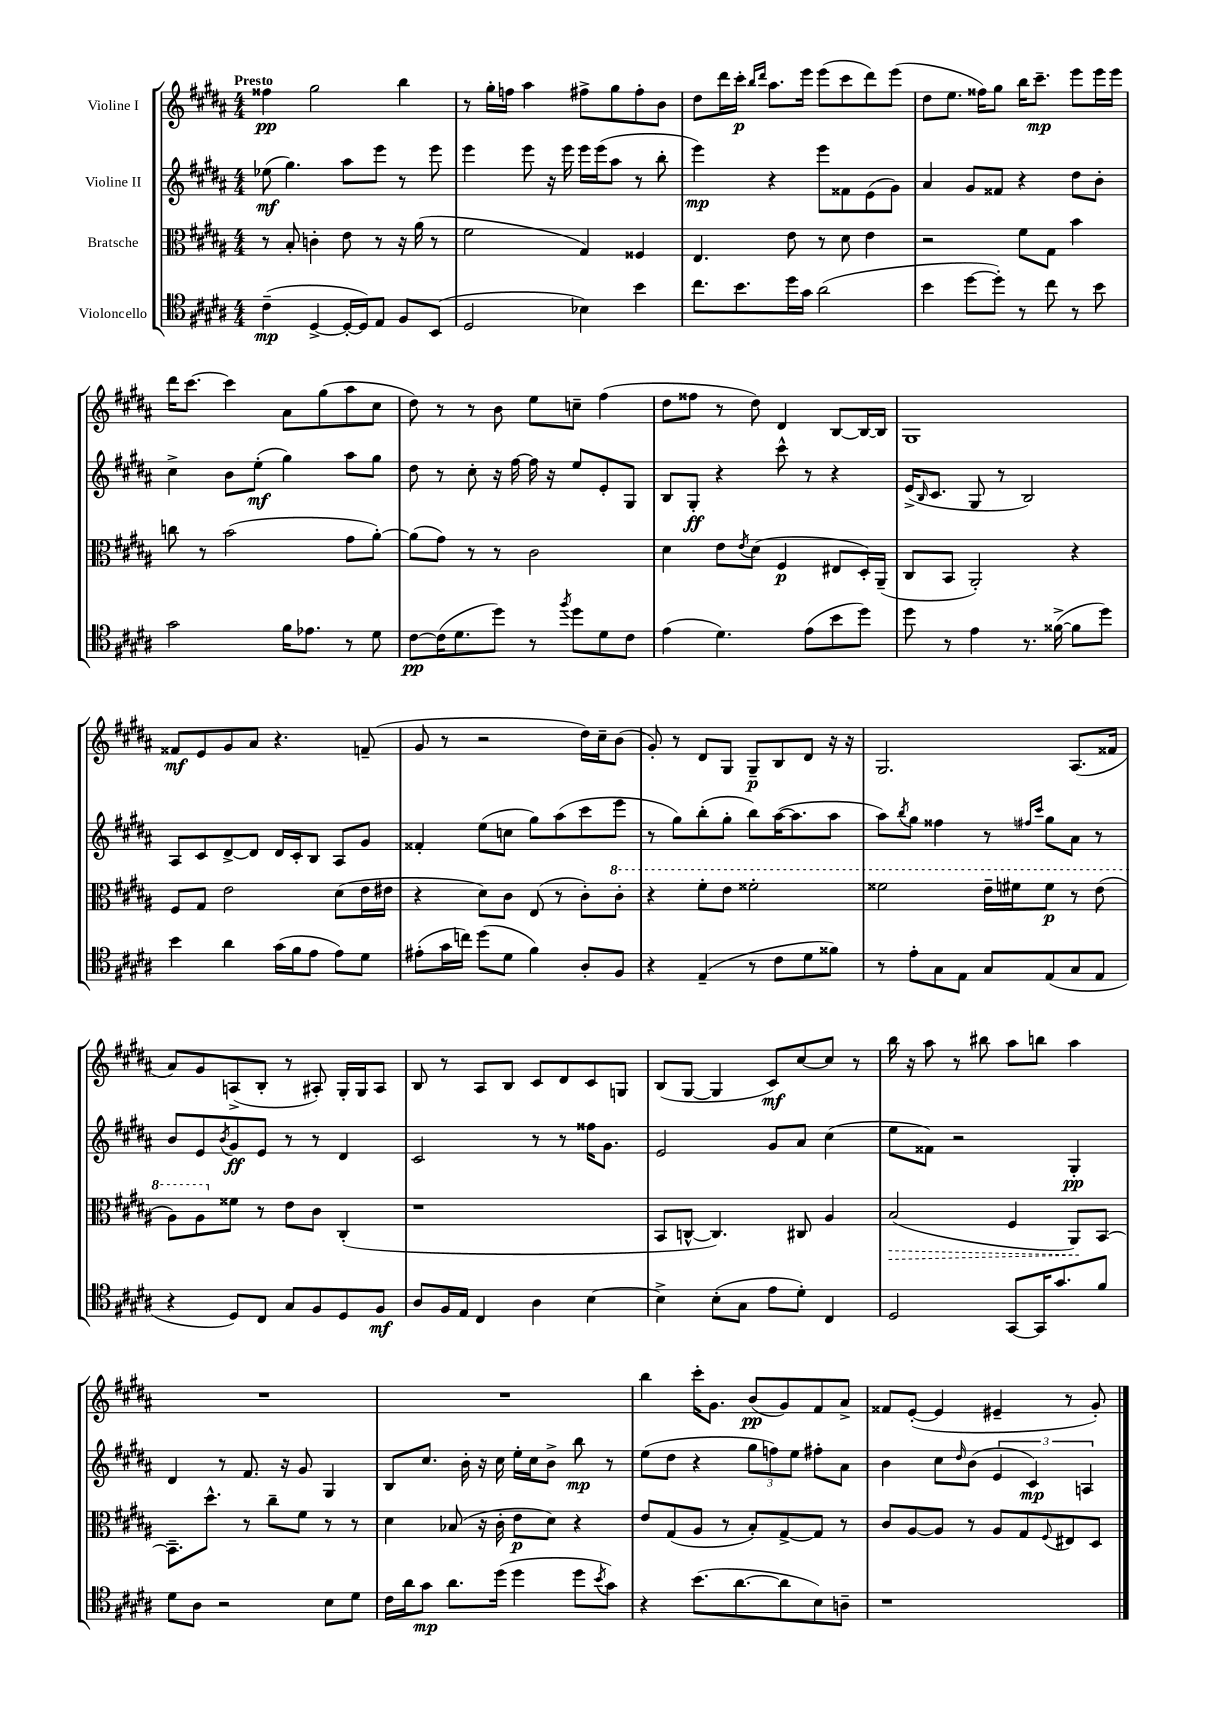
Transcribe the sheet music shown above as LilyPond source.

<<
\new StaffGroup <<
\new Staff = "s0" \with { instrumentName = "Violine I" } {
    \clef treble \key b \major \numericTimeSignature \time 4/4 \tempo "Presto"
    fisis''4\pp gis''2 b''4 |
    r8 gis''16-. f''16 ais''4 fis''8-> gis''8 fis''8-. b'8 |
    dis''8 dis'''16 cis'''16-.\p \grace { b''16 dis'''16 } ais''8. e'''16 e'''8( cis'''8 dis'''8) e'''8( |
    dis''8 e''8. fisis''16) gis''8 b''16 cis'''8.--\mp e'''8 e'''16 e'''16 |
    dis'''16 cis'''8.~ cis'''4 ais'8 gis''8( ais''8 cis''8 |
    dis''8) r8 r8 b'8 e''8 c''8-- fis''4( |
    dis''8 fisis''8 r8 dis''8) dis'4 b8~ b16~ b16 |
    gis1 |
    fisis'8\mf e'8 gis'8 ais'8 r4. f'8--( |
    gis'8 r8 r2 dis''16) cis''16-- b'8( |
    gis'8-.) r8 dis'8 gis8 gis8--\p b8 dis'8 r16 r16 |
    gis2. ais8.( fisis'16 |
    ais'8) gis'8 a8->( b8-. r8 ais8-.) gis16-. gis16 ais8 |
    b8 r8 ais8 b8 cis'8 dis'8 cis'8 g8 |
    b8( gis8~ gis4 cis'8\mf) cis''8~ cis''8 r8 |
    b''16 r16 ais''8 r8 bis''8 ais''8 b''8 ais''4 |
    R1 |
    R1 |
    b''4 cis'''16-. gis'8. b'8\pp( gis'8) fis'8 ais'8-> |
    fisis'8 e'8~-.( e'4 eis'4-- r8 gis'8-.) \bar "|." |
}
\new Staff = "s1" \with { instrumentName = "Violine II" } {
    \clef treble \key b \major \numericTimeSignature \time 4/4
    ees''8\mf( gis''4.) ais''8 e'''8 r8 e'''8 |
    e'''4 e'''8 r16 e'''16 e'''16 e'''16( ais''8 r8 b''8-. |
    e'''4\mp) r4 e'''8 fisis'8 e'8( gis'8) |
    ais'4 gis'8 fisis'8 r4 dis''8 b'8-. |
    cis''4-> b'8 e''8-.\mf( gis''4) ais''8 gis''8 |
    dis''8 r8 cis''8-. r16 fis''16~ fis''16 r16 e''8 e'8-. gis8 |
    b8 gis8-.\ff r4 cis'''8-^ r8 r4 |
    e'16->( \grace { b16 } cis'8. gis8 r8 b2) |
    ais8 cis'8 dis'8~-> dis'8 dis'16 cis'16-. b8 ais8 gis'8 |
    fisis'4-. e''8( c''8 gis''8) ais''8( cis'''8 e'''8 |
    r8 gis''8) b''8-.( gis''8-. b''8) ais''16~( ais''8. ais''8 |
    ais''8) \acciaccatura { b''8 } gis''8 fisis''4 r8 \grace { fis''16 cis'''16 } gis''8 ais'8 r8 |
    b'8 e'8 \acciaccatura { b'8 } gis'8\ff e'8 r8 r8 dis'4 |
    cis'2 r8 r8 fisis''16 gis'8. |
    e'2 gis'8 ais'8 cis''4( |
    e''8 fisis'8) r2 gis4-.\pp |
    dis'4 r8 fis'8. r16 gis'8 gis4 |
    b8 cis''8. b'16-. r16 cis''16 e''16-. cis''16 b'8-> b''8\mp r8 |
    e''8( dis''8 r4 \tuplet 3/2 { gis''8 f''8) e''8 } fis''8-. ais'8 |
    b'4 cis''8 \grace { dis''16 } b'8( \tuplet 3/2 { e'4 cis'4\mp) a4 } \bar "|." |
}
\new Staff = "s2" \with { instrumentName = "Bratsche" } {
    \clef alto \key b \major \numericTimeSignature \time 4/4
    r8 b8-. c'4-. e'8 r8 r16 ais'16( r8 |
    fis'2 gis4) fisis4 |
    e4. e'8 r8 dis'8 e'4 |
    r2 fis'8 gis8 b'4 |
    c''8 r8 b'2( gis'8 ais'8~-.) |
    ais'8( gis'8) r8 r8 cis'2 |
    dis'4 e'8 \acciaccatura { e'8 } dis'8( fis4\p eis8 dis16-.) ais,16--( |
    cis8 b,8 ais,2-.) r4 |
    fis8 gis8 e'2 dis'8( e'16 eis'16 |
    r4 dis'8) cis'8 e8( r8 cis'8-.) \ottava #1 cis''8-. |
    r4 fis''8-. e''8 fisis''2-. |
    fisis''2 e''16-- fis''16 fis''8\p r8 e''8( |
    ais'8) ais'8 \ottava #0 fisis'8 r8 e'8 cis'8 cis4-.( |
    r1 |
    b,8 c8~-^ c4.) cis8 ais4 |
    \once \override Hairpin.style = #'dashed-line b2\>( fis4 ais,8\!) b,8~ |
    b,8.-- dis''8.-^ r8 cis''8-- fis'8 r8 r8 |
    dis'4 bes8( r16 cis'16-. e'8\p dis'8) r4 |
    e'8 gis8( ais8 r8 b8-.) gis8~-> gis8 r8 |
    cis'8 ais8~ ais8 r8 ais8 gis8 \appoggiatura { fis8 } eis8 dis8 \bar "|." |
}
\new Staff = "s3" \with { instrumentName = "Violoncello" } {
    \clef tenor \key b \major \numericTimeSignature \time 4/4
    cis'4--\mp( dis4~-> dis16~-. dis16) e8 fis8 b,8( |
    dis2 bes4) b'4 |
    cis''8. b'8. dis''16 gis'16 ais'2( |
    b'4 dis''8~ dis''8-.) r8 cis''8 r8 b'8 |
    gis'2 fis'16 ees'8. r8 dis'8 |
    cis'8~\pp cis'16( dis'8. dis''8) r8 \acciaccatura { fis''8 } dis''8 dis'8 cis'8 |
    e'4( dis'4.) e'8( b'8 dis''8) |
    dis''8 r8 e'4 r8. fisis'16~->( fisis'8 dis''8) |
    b'4 ais'4 gis'16( fis'16 e'8 e'8) dis'8 |
    eis'8-.( gis'16 c''16) dis''8( dis'8 fis'4) ais8-. fis8 |
    r4 e4--( r8 cis'8 dis'8 fisis'8) |
    r8 e'8-. gis8 e8 gis8 e8( gis8 e8 |
    r4 dis8) cis8 gis8 fis8 dis8 fis8\mf |
    ais8 fis16 e16 cis4 ais4 b4~ |
    b4-> b8-.( gis8 e'8 dis'8-.) cis4 |
    dis2 gis,8~ gis,16 gis'8. fis'8 |
    dis'8 ais8 r2 b8 dis'8 |
    cis'16 ais'16 gis'8\mp ais'8. dis''16( dis''4 dis''8 \acciaccatura { b'8 } gis'8) |
    r4 b'8.( ais'8.~ ais'8 b8) a8-- |
    r1 \bar "|." |
}
>>
>>
\layout { \context { \Score \remove "Bar_number_engraver" } }
